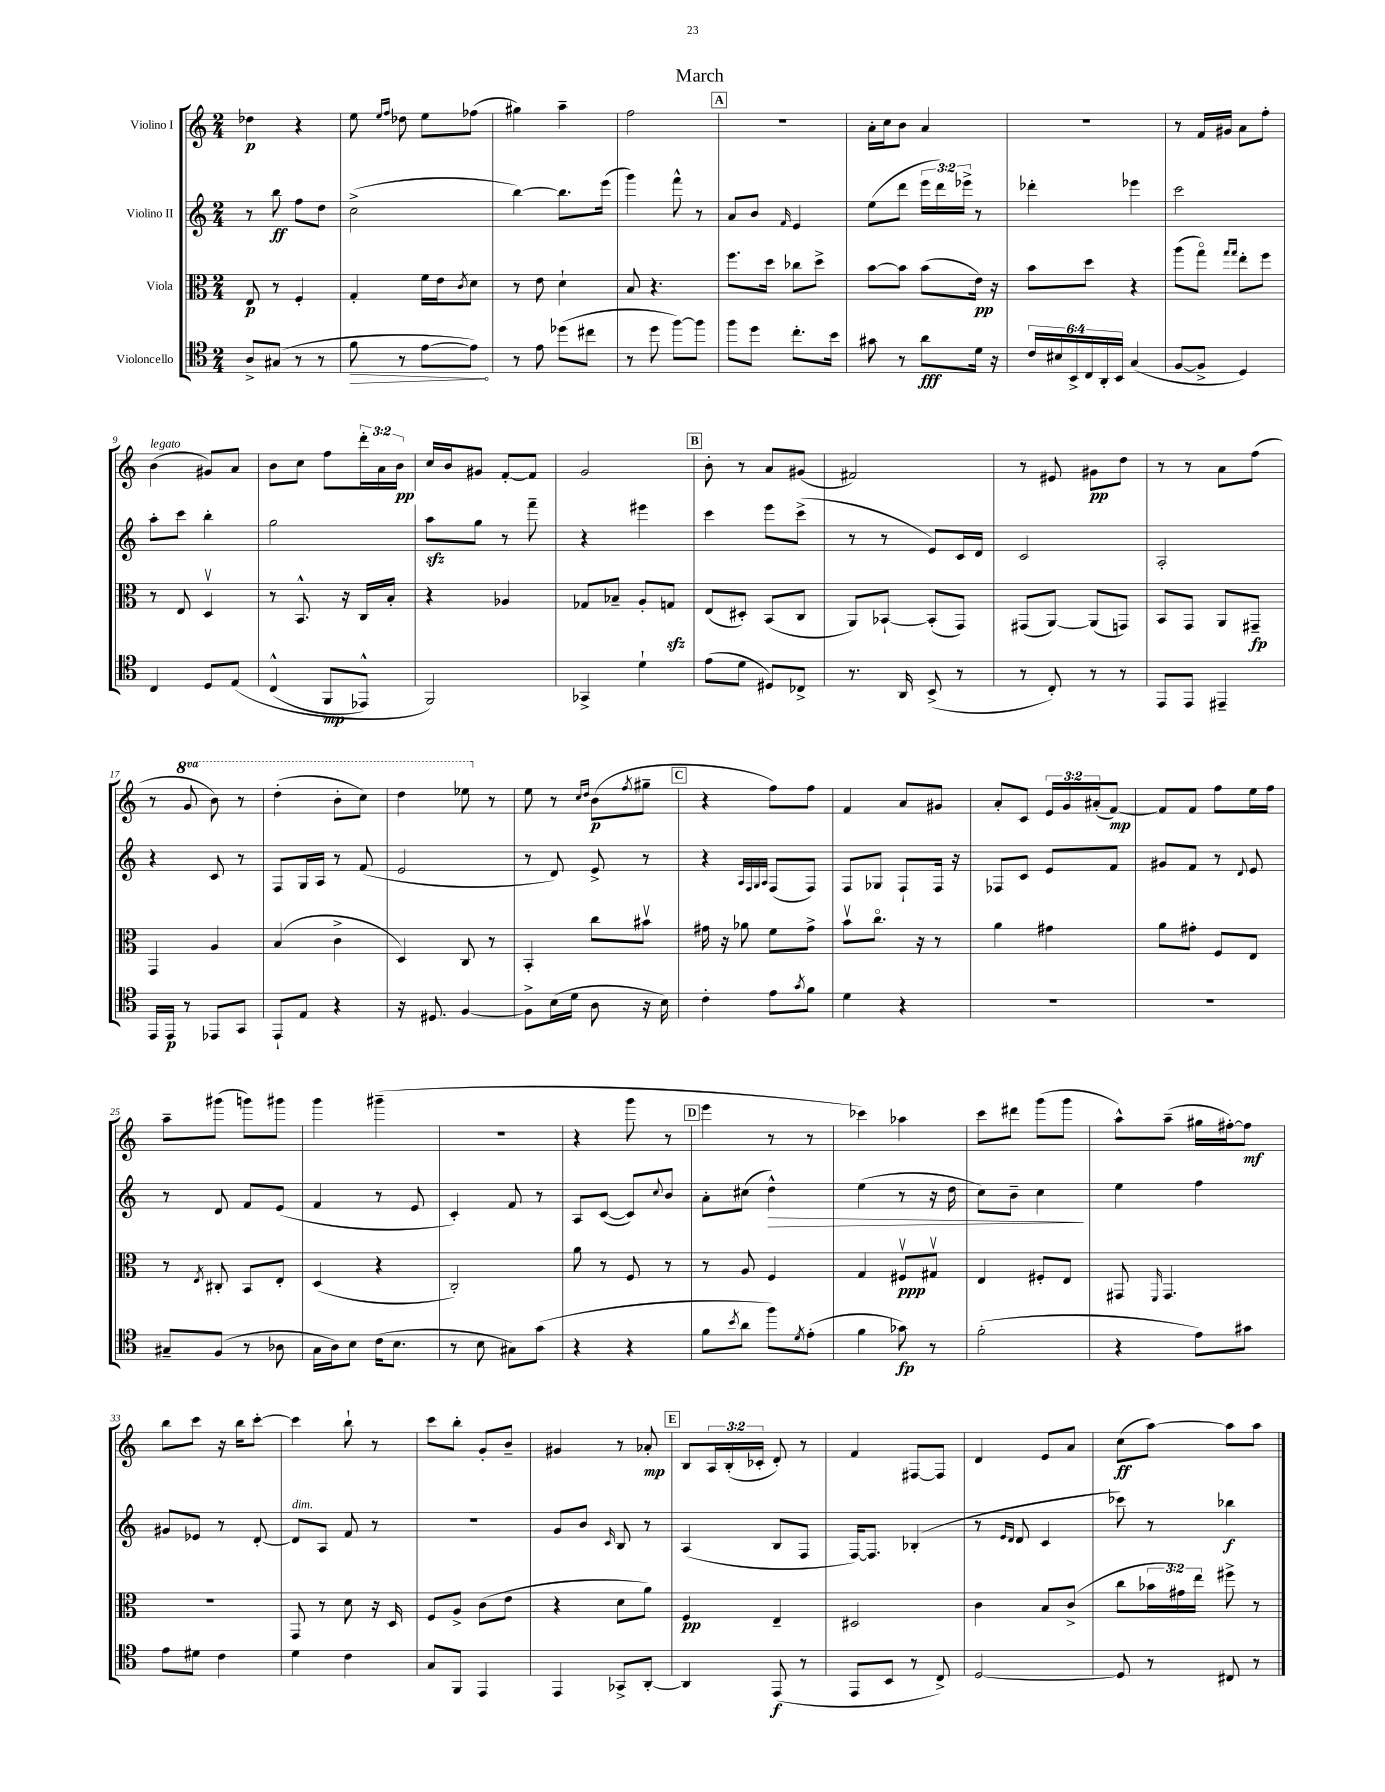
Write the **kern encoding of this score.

**kern	**dynam	**kern	**dynam	**kern	**dynam	**kern	**dynam
*part4	*part4	*part3	*part3	*part2	*part2	*part1	*part1
*staff4	*staff4	*staff3	*staff3	*staff2	*staff2	*staff1	*staff1
*I"Violoncello	*	*I"Viola	*	*I"Violino II	*	*I"Violino I	*
*clefC4	*	*clefC3	*	*clefG2	*	*clefG2	*
*k[]	*	*k[]	*	*k[]	*	*k[]	*
*M2/4	*	*M2/4	*	*M2/4	*	*M2/4	*
=1	=1	=1	=1	=1	=1	=1	=1
8A^/L	.	8E/	p	8r	.	4dd-X\	p
(8G#X/J	.	8r	.	8bb\	ff	.	.
8r	.	4F'/	.	8ff\L	.	4r	.
8r	.	.	.	8dd\J	.	.	.
=2	=2	=2	=2	=2	=2	=2	=2
!	!LO:HP:b	!	!	!	!	!	!
8f\	>	4G'/	.	(2cc^\	.	8ee\	.
.	.	.	.	.	.	16qqee/LL	.
.	.	.	.	.	.	16qqff/JJ	.
8r	.	.	.	.	.	8dd-X\	.
[8e\L	.	16f\LL	.	.	.	8ee\L	.
.	.	16e\J	.	.	.	.	.
.	.	8qc/	.	.	.	.	.
8e\J])	.	8d\J	.	.	.	(8ff-X\J	.
.	]	.	.	.	.	.	.
=3	=3	=3	=3	=3	=3	=3	=3
8r	.	8r	.	[4bb\)	.	4gg#X\)	.
8e\	.	8e\	.	.	.	.	.
(8dd-X\L	.	4d`\	.	8.bb\L]	.	4aa~\	.
8cc#X\J	.	.	.	.	.	.	.
.	.	.	.	(16eee\Jk	.	.	.
=4	=4	=4	=4	=4	=4	=4	=4
8r	.	8B/	.	4ggg\)	.	2ff\	.
8dd\	.	4.r	.	.	.	.	.
[8ff\L)	.	.	.	8fff^^\	.	.	.
8ff\J]	.	.	.	8r	.	.	.
!!LO:REH:place=s1:t=A
=5	=5	=5	=5	=5	=5	=5	=5
8ff\L	.	8.ff\L	.	8a/L	.	2r	.
8dd\J	.	.	.	8b/J	.	.	.
.	.	16dd\Jk	.	.	.	.	.
.	.	.	.	16qqf/	.	.	.
8.cc'\L	.	8cc-X\L	.	4e/	.	.	.
.	.	8dd^\J	.	.	.	.	.
16b\Jk	.	.	.	.	.	.	.
=6	=6	=6	=6	=6	=6	=6	=6
8g#X\	.	[8b\L	.	(8ee\L	.	16a'\LL	.
.	.	.	.	.	.	16cc\J	.
8r	.	8b\J]	.	8ddd\J	.	8b\J	.
8a\L	fff	(8b\L	.	24eee\LL	.	4a/	.
.	.	.	.	24ddd\)	.	.	.
.	.	.	.	24eee-X^\JJ	.	.	.
16d\Jk	.	16e\Jk)	pp	8r	.	.	.
16r	.	16r	.	.	.	.	.
=7	=7	=7	=7	=7	=7	=7	=7
24c/LL	.	8b\L	.	4ddd-X'\	.	2r	.
24B#X/	.	.	.	.	.	.	.
24BB^/	.	.	.	.	.	.	.
24C/	.	8dd\J	.	.	.	.	.
24AA'/	.	.	.	.	.	.	.
24BB/JJ	.	.	.	.	.	.	.
(4G/	.	4r	.	4eee-X\	.	.	.
=8	=8	=8	=8	=8	=8	=8	=8
[8F/L	.	(8aa\L	.	2ccc\	.	8r	.
8F^/J]	.	8gg\J)	.	.	.	16f/LL	.
.	.	.	.	.	.	16g#X/JJ	.
.	.	16qqgg/LL	.	.	.	.	.
.	.	16qqgg/JJ	.	.	.	.	.
4D/)	.	8ee'\L	.	.	.	8a\L	.
.	.	8ff\J	.	.	.	8ff'\J	.
!!LO:LB:g=z
=9	=9	=9	=9	=9	=9	=9	=9
!	!	!	!	!	!	!LO:TX:a:i:t=legato	!
4C/	.	8r	.	8aa'\L	.	(4b\	.
.	.	8E/	.	8ccc\J	.	.	.
8D/L	.	4Dv/	.	4bb'\	.	8g#X/L)	.
(8E/J	.	.	.	.	.	8a/J	.
=10	=10	=10	=10	=10	=10	=10	=10
(4C^^/	.	8r	.	2gg\	.	8b\L	.
.	.	8.BB^^/	.	.	.	8cc\J	.
8FF/L	mp	.	.	.	.	8ff\L	.
.	.	16r	.	.	.	.	.
8EE-X^^/J)	.	16C/LL	.	.	.	24ddd'\L	.
.	.	.	.	.	.	24a\	.
.	.	16B'/JJ	.	.	.	.	.
.	.	.	.	.	.	24b\JJ	pp
=11	=11	=11	=11	=11	=11	=11	=11
2FF/)	.	4r	.	8aazz\L	.	16cc/LL	.
.	.	.	.	.	.	16b/J	.
.	.	.	.	8gg\J	.	8g#X/J	.
.	.	4A-X/	.	8r	.	[8f'/L	.
.	.	.	.	8fff~\	.	8f/J]	.
=12	=12	=12	=12	=12	=12	=12	=12
4GG-X^/	.	8G-X/L	.	4r	.	2g/	.
.	.	8B-X~/J	.	.	.	.	.
4d`\	.	8A'/L	.	4eee#X\	.	.	.
.	.	8Gnzz/J	.	.	.	.	.
!!LO:REH:place=s1:t=B
=13	=13	=13	=13	=13	=13	=13	=13
(8e\L	.	(8E/L	.	4ccc\	.	8b'\	.
8d\J	.	8D#X'/J)	.	.	.	8r	.
8D#X/L)	.	(8BB/L	.	8eee\L	.	8a/L	.
8C-X^/J	.	8C/J	.	(8ccc^\J	.	(8g#X/J	.
=14	=14	=14	=14	=14	=14	=14	=14
8.r	.	8AA/L)	.	8r	.	2f#X/)	.
.	.	[8BB-X`/J	.	8r	.	.	.
16AA/	.	.	.	.	.	.	.
(8BB^/	.	(8BB-'/L]	.	8e/L)	.	.	.
8r	.	8GG/J)	.	16c/L	.	.	.
.	.	.	.	16d/JJ	.	.	.
=15	=15	=15	=15	=15	=15	=15	=15
8r	.	(8GG#X/L	.	2c/	.	8r	.
8C'/)	.	[8AA/J)	.	.	.	8e#X/	.
8r	.	(8AA/L]	.	.	.	8g#X\L	pp
8r	.	8GGn/J)	.	.	.	8dd\J	.
=16	=16	=16	=16	=16	=16	=16	=16
8EE/L	.	8BB/L	.	2A'/	.	8r	.
8EE/J	.	8GG/J	.	.	.	8r	.
4EE#X~/	.	8AA/L	.	.	.	8a\L	.
.	.	8GG#X~/J	fp	.	.	(8ff\J	.
!!LO:LB:g=z
=17	=17	=17	=17	=17	=17	=17	=17
16EE/LL	.	4GG/	.	4r	.	8r	.
16EE/JJ	p	.	.	.	.	.	.
*	*	*	*	*	*	*8va	*
8r	.	.	.	.	.	8gg/	.
8EE-X/L	.	4A/	.	8c/	.	8bb\)	.
8GG/J	.	.	.	8r	.	8r	.
=18	=18	=18	=18	=18	=18	=18	=18
8EE`/L	.	(4B/	.	8F/L	.	(4ddd'\	.
8E/J	.	.	.	16G/L	.	.	.
.	.	.	.	16A/JJ	.	.	.
4r	.	4c^\	.	8r	.	8bb'\L	.
.	.	.	.	(8f/	.	8ccc\J)	.
=19	=19	=19	=19	=19	=19	=19	=19
16r	.	4D/)	.	2e/	.	4ddd\	.
8.D#X/	.	.	.	.	.	.	.
[4F/	.	8C/	.	.	.	8eee-X\	.
*	*	*	*	*	*	*X8va	*
.	.	8r	.	.	.	8r	.
=20	=20	=20	=20	=20	=20	=20	=20
8F^\L]	.	4BB'/	.	8r	.	8ee\	.
(16B\L	.	.	.	8d/)	.	8r	.
16d\JJ	.	.	.	.	.	.	.
.	.	.	.	.	.	16qqcc/LL	.
.	.	.	.	.	.	16qqdd/JJ	.
8A\	.	8cc\L	.	8e^/	.	(8b\L	p
.	.	.	.	.	.	8qff/	.
16r	.	8b#Xv\J	.	8r	.	8gg#X~\J	.
16B\)	.	.	.	.	.	.	.
!!LO:REH:place=s1:t=C
=21	=21	=21	=21	=21	=21	=21	=21
4c'\	.	16g#X\	.	4r	.	4r	.
.	.	16r	.	.	.	.	.
.	.	8a-X\	.	.	.	.	.
.	.	.	.	32qqA/LLL	.	.	.
.	.	.	.	32qqF/	.	.	.
.	.	.	.	32qqG/	.	.	.
.	.	.	.	32qqA/JJJ	.	.	.
8e\L	.	8f\L	.	(8F/L	.	8ff\L)	.
8qg/	.	.	.	.	.	.	.
8f\J	.	8g#^\J	.	8F/J)	.	8ff\J	.
=22	=22	=22	=22	=22	=22	=22	=22
4d\	.	8bv\L	.	8F/L	.	4f/	.
.	.	8.cc\J	.	8G-X/J	.	.	.
4r	.	.	.	8F`/L	.	8a/L	.
.	.	16r	.	.	.	.	.
.	.	8r	.	16F/Jk	.	8g#X/J	.
.	.	.	.	16r	.	.	.
=23	=23	=23	=23	=23	=23	=23	=23
2r	.	4a\	.	8F-X/L	.	8a'/L	.
.	.	.	.	8c/J	.	8c/J	.
.	.	4g#X\	.	8e/L	.	24e/LL	.
.	.	.	.	.	.	24g/	.
.	.	.	.	.	.	(24a#X'/J	.
.	.	.	.	8f/J	.	[8f/J)	mp
=24	=24	=24	=24	=24	=24	=24	=24
2r	.	8a\L	.	8g#X/L	.	8f/L]	.
.	.	8g#X'\J	.	8f/J	.	8f/J	.
.	.	8F/L	.	8r	.	8ff\L	.
.	.	.	.	8qqd/	.	.	.
.	.	8E/J	.	8e/	.	16ee\L	.
.	.	.	.	.	.	16ff\JJ	.
!!LO:LB:g=z
=25	=25	=25	=25	=25	=25	=25	=25
8G#X~/L	.	8r	.	8r	.	8aa~\L	.
.	.	8qE/	.	.	.	.	.
(8F/J	.	8C#X'/	.	8d/	.	(8ggg#X\J	.
8r	.	8BB/L	.	8f/L	.	8gggn\L)	.
8A-X\	.	8E'/J	.	(8e/J	.	8ggg#X\J	.
=26	=26	=26	=26	=26	=26	=26	=26
16G\LL	.	(4D/	.	4f/	.	4ggg\	.
16A\J)	.	.	.	.	.	.	.
8B\J	.	.	.	.	.	.	.
(16c\KL	.	4r	.	8r	.	(4ggg#X~\	.
8.B\J	.	.	.	.	.	.	.
.	.	.	.	8e/	.	.	.
=27	=27	=27	=27	=27	=27	=27	=27
8r	.	2C'/)	.	4c'/)	.	2r	.
8B\	.	.	.	.	.	.	.
8G#X\L)	.	.	.	8f/	.	.	.
(8g\J	.	.	.	8r	.	.	.
=28	=28	=28	=28	=28	=28	=28	=28
4r	.	8a\	.	8A/L	.	4r	.
.	.	8r	.	([8c/J	.	.	.
4r	.	8F/	.	8c/L])	.	8ggg\	.
.	.	.	.	8qqcc/	.	.	.
.	.	8r	.	8b/J	.	8r	.
!!LO:REH:place=s1:t=D
=29	=29	=29	=29	=29	=29	=29	=29
8f\L	.	8r	.	8a'\L	.	4eee\	.
8qb/	.	.	.	.	.	.	.
8a\J	.	8A/	.	(8cc#X\J	.	.	.
!	!	!	!	!	!LO:HP:b	!	!
8ff\L)	.	4F/	.	4dd^^\)	>	8r	.
8qd/	.	.	.	.	.	.	.
(8e'\J	.	.	.	.	.	8r	.
=30	=30	=30	=30	=30	=30	=30	=30
4f\	.	4G/	.	(4ee\	.	4ccc-X\)	.
8g-X\)	fp	8F#Xv/L	ppp	8r	.	4aa-X\	.
8r	.	8G#Xv/J	.	16r	.	.	.
.	.	.	.	16dd\	.	.	.
=31	=31	=31	=31	=31	=31	=31	=31
(2f'\	.	4E/	.	8cc\L)	.	8ccc\L	.
.	.	.	.	8b~\J	.	8ddd#X\J	.
.	.	8F#X'/L	.	4cc\	.	(8ggg\L	.
.	.	8E/J	.	.	.	8ggg\J	.
.	.	.	.	.	]	.	.
=32	=32	=32	=32	=32	=32	=32	=32
4r	.	8GG#X/	.	4ee\	.	8aa^^\L)	.
.	.	16qqFF/	.	.	.	.	.
.	.	4.GG#/	.	.	.	(8aa~\J	.
8e\L)	.	.	.	4ff\	.	16gg#X\LL	.
.	.	.	.	.	.	[16ff#X'\J)	.
8g#X\J	.	.	.	.	.	8ff#\J]	mf
!!LO:LB:g=z
=33	=33	=33	=33	=33	=33	=33	=33
8e\L	.	2r	.	8g#X/L	.	8bb\L	.
8d#X\J	.	.	.	8e-X/J	.	8ccc\J	.
4c\	.	.	.	8r	.	16r	.
.	.	.	.	.	.	16bb\KL	.
.	.	.	.	[8d'/	.	[8ccc'\J	.
=34	=34	=34	=34	=34	=34	=34	=34
!	!	!	!	!LO:TX:a:i:t=dim.	!	!	!
4d\	.	8GG/	.	8d/L]	.	4ccc\]	.
.	.	8r	.	8A/J	.	.	.
4c\	.	8d\	.	8f/	.	8bb`\	.
.	.	16r	.	8r	.	8r	.
.	.	16D/	.	.	.	.	.
=35	=35	=35	=35	=35	=35	=35	=35
8G/L	.	8F/L	.	2r	.	8ccc\L	.
8FF/J	.	8A^/J	.	.	.	8bb'\J	.
4EE/	.	(8c\L	.	.	.	8g'/L	.
.	.	8e\J	.	.	.	8b~/J	.
=36	=36	=36	=36	=36	=36	=36	=36
4EE/	.	4r	.	8g/L	.	4g#X/	.
.	.	.	.	8b/J	.	.	.
.	.	.	.	16qqc/	.	.	.
8GG-X^/L	.	8d\L	.	8B/	.	8r	.
[8AA'/J	.	8a\J)	.	8r	.	8a-X'/	mp
!!LO:REH:place=s1:t=E
=37	=37	=37	=37	=37	=37	=37	=37
4AA/]	.	4F/	pp	(4A/	.	8B/L	.
.	.	.	.	.	.	24A/L	.
.	.	.	.	.	.	(24B'/	.
.	.	.	.	.	.	24c-X'/JJ	.
(8EE/	f	4E~/	.	8B/L	.	8d'/)	.
8r	.	.	.	8F/J	.	8r	.
=38	=38	=38	=38	=38	=38	=38	=38
8EE/L	.	2D#X/	.	[16F/KL)	.	4f/	.
.	.	.	.	8.F/J]	.	.	.
8BB/J	.	.	.	.	.	.	.
8r	.	.	.	(4B-X'/	.	[8F#X/L	.
8C^/)	.	.	.	.	.	8F#/J]	.
=39	=39	=39	=39	=39	=39	=39	=39
[2D/	.	4c\	.	8r	.	4d/	.
.	.	.	.	16qqe/LL	.	.	.
.	.	.	.	16qqd/JJ	.	.	.
.	.	.	.	8d/	.	.	.
.	.	8B/L	.	4c/	.	8e/L	.
.	.	(8c^/J	.	.	.	8a/J	.
=40	=40	=40	=40	=40	=40	=40	=40
8D/]	.	8cc\L	.	8ccc-X\)	.	(8cc\L	ff
8r	.	24b-X\L	.	8r	.	[8aa\J)	.
.	.	24g#X\)	.	.	.	.	.
.	.	24ee\JJ	.	.	.	.	.
8C#X/	.	8ff#X^\	.	4bb-X\	f	8aa\L]	.
8r	.	8r	.	.	.	8aa\J	.
==	==	==	==	==	==	==	==
*-	*-	*-	*-	*-	*-	*-	*-
